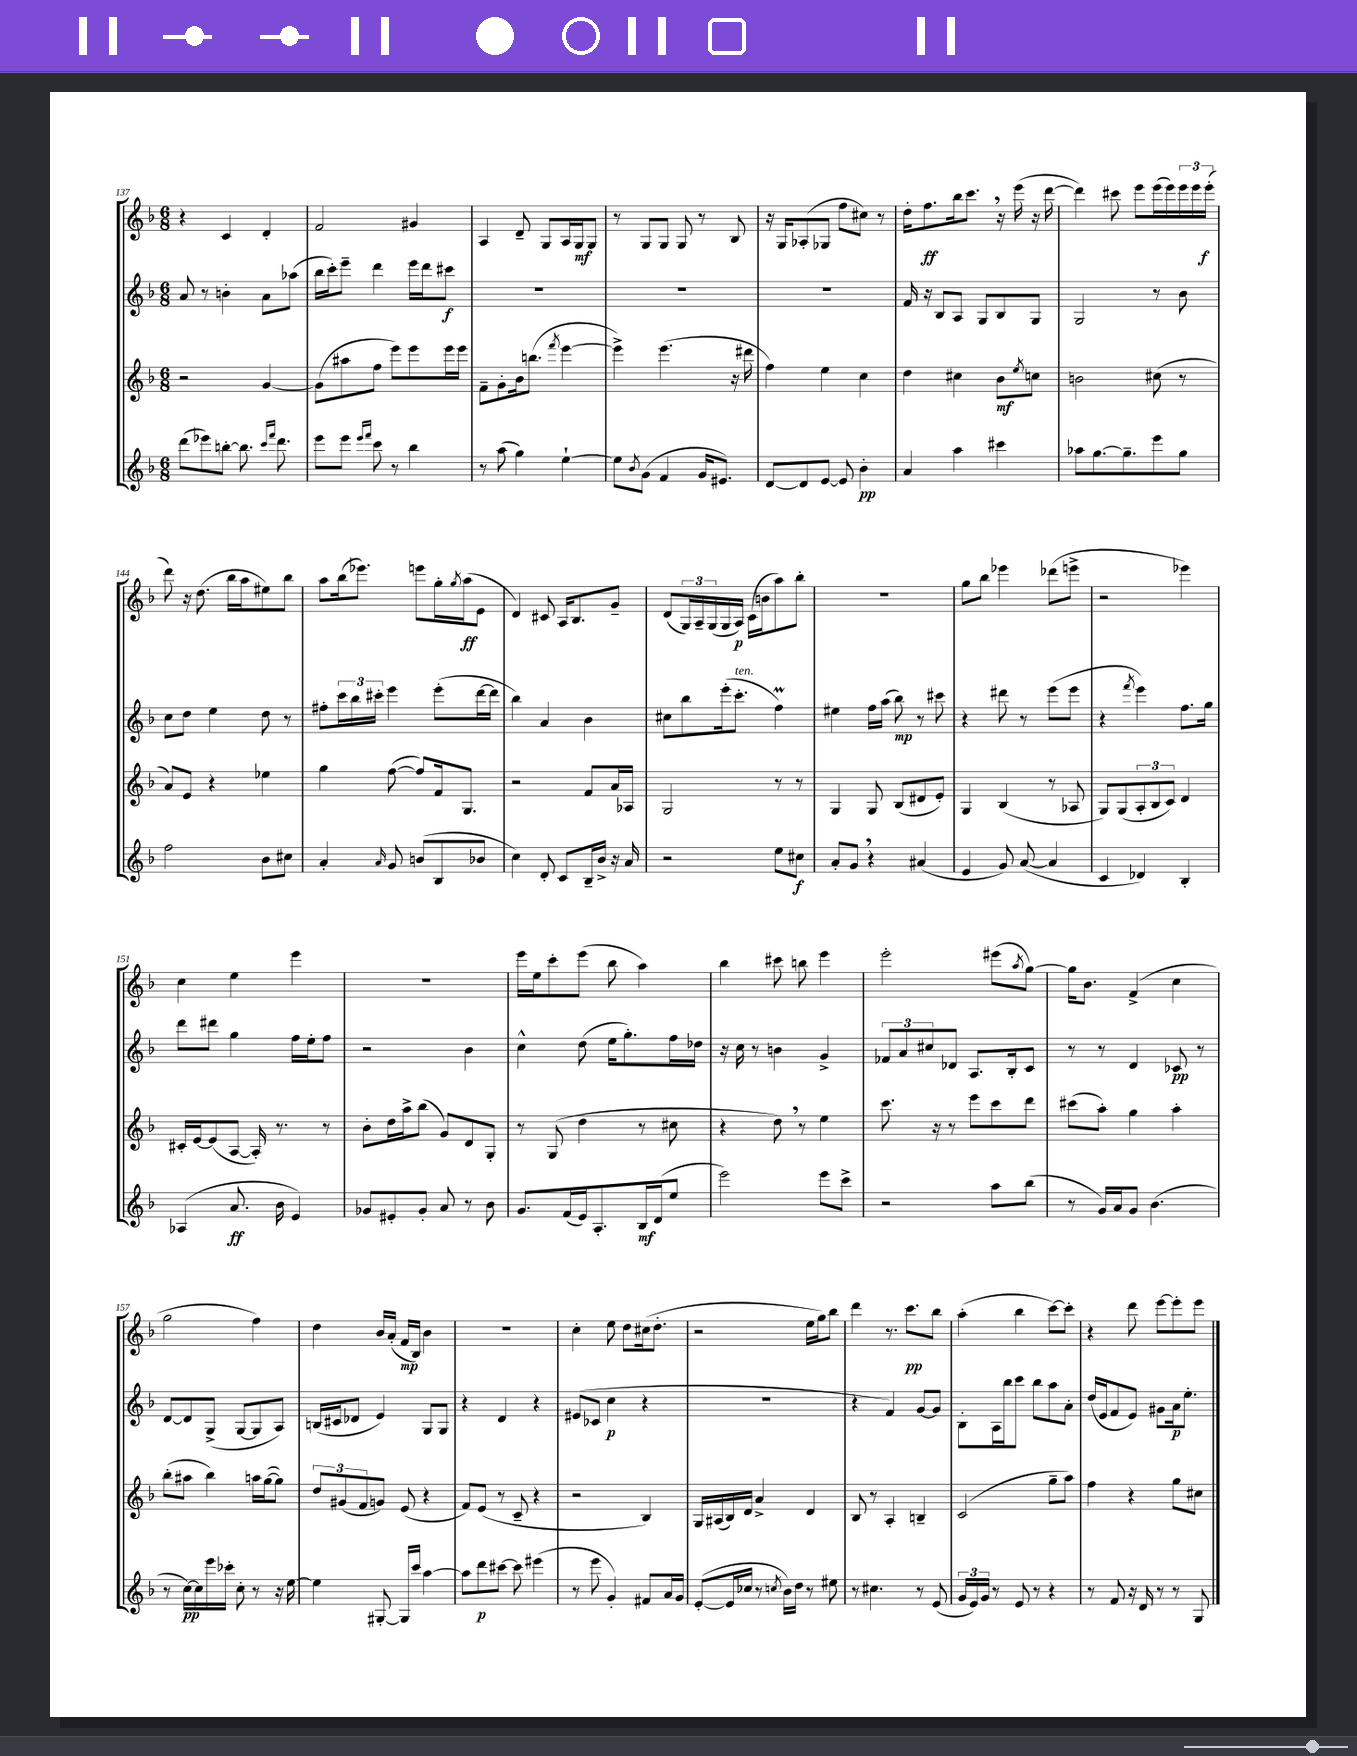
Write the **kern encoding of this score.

**kern	**kern	**kern	**kern
*staff4	*staff3	*staff2	*staff1
*clefG2	*clefG2	*clefG2	*clefG2
*k[b-]	*k[b-]	*k[b-]	*k[b-]
*M6/8	*M6/8	*M6/8	*M6/8
(8ddd\L	2r	8a/	4r
8eee-\)	.	8r	.
[8bb'\J	.	4b'\	4c/
8.bb\]	.	.	.
.	[4g/	8a\L	4d'/
16qqccc/LL	.	.	.
16qqfff/JJ	.	.	.
8.ddd\	.	.	.
.	.	(8aa-\J	.
=	=	=	=
8eee\L	(8g\]L	16bb-\LL	2f/
.	.	16ccc'\J)	.
8eee\J	8aa#\	8eee~\J	.
16qqeee/LL	.	.	.
16qqfff/JJ	.	.	.
8ccc\	8ff\J	4ddd\	.
8r	8eee\L)	.	.
4bb-\	8eee\	16eee\LL	4g#/
.	.	16ddd\J	.
.	16eee\L	8ccc#\J	.
.	16eee\JJ	.	.
=	=	=	=
8r	8f~\L	2.r	4A/
(8aa\	8g'\	.	.
4gg\)	16b-\k	.	8d~/
.	(8.bb\J	.	.
.	.	.	8G/L
.	8qfff/	.	.
[4ee`\	[4eee\	.	16A/L
.	.	.	16G/J
.	.	.	8G/J
=	=	=	=
8ee\]L	4eee^\])	2.r	8r
8qb-/	.	.	.
(8g\J	.	.	8G/L
4f/	(4.eee\	.	8G/J
.	.	.	8G/
16g/LK	.	.	8r
8.e#/J)	.	.	.
.	16r	.	8B-/
.	16ddd#\	.	.
=	=	=	=
[8d/L	4ff\)	2.r	16r
.	.	.	16G/LK
8d/]	.	.	(8A-'/
[8e/J	4ee\	.	8G-/J
8e/]	.	.	8ff\L
4b-'\	4cc\	.	8cc#\J)
.	.	.	8r
=	=	=	=
4a/	4dd\	16f/	16dd'\LK
.	.	16r	8.ff\
.	.	8B-/L	.
4aa\	4cc#\	8A/J	16bb-\k
.	.	.	8.ccc\J
.	.	8G/L	.
4ccc#\	8b-\L	8B-/	16r
.	.	.	(16eee\
.	8qee/	.	.
.	8cc\J	8G/J	16r
.	.	.	[16ddd\
=	=	=	=
8aa-\L	2b\	2G/	4ddd\])
[8.gg\	.	.	.
.	.	.	8ccc#\
8.gg~\]	.	.	.
.	.	.	8eee\L
8eee\	(8cc#\	8r	(16eee\L
.	.	.	16eee\)
8gg\J	8r	8b-\	24eee\
.	.	.	24eee\
.	.	.	(24eee'\JJ
=	=	=	=
2ff\	8a/L)	8cc\L	8ddd\)
.	8e/J	8dd\J	16r
.	.	.	(8.dd\
.	4r	4ee\	.
.	.	.	16bb-\LL
.	.	.	16aa\J
8b-\L	4ee-\	8dd\	8ee#\)
8cc#\J	.	8r	8bb-\J
=	=	=	=
4a'/	4gg\	8ff#'\L	8aa\L
.	.	24ccc\L	(16bb-\k
.	.	24bb-\	.
.	.	.	8.eee-\J)
.	.	24ccc#'\JJ	.
16qqa/	.	.	.
8g/	([8ff\	4eee\	.
(8b/L	8ff/]L)	.	8eee\L
8B-/	16f/k	(8eee'\L	16gg'\L
.	.	.	8qgg/
.	8.G/J	.	(16aa\J
8b-/J	.	[16ddd\L	8e\J
.	.	16ddd\]JJ	.
=	=	=	=
4cc\)	2r	4bb-\)	4d/)
8d'/	.	4a/	8c#/
8c/L	.	.	16A/LK
.	.	.	8.B-/
16B-~/L	8f/L	4b-\	.
16b-^/JJ	.	.	.
16r	16a/L	.	8g~/J
16a/	16A-/JJ	.	.
=	=	=	=
2r	2G/	8cc#\L	(8d/L
.	.	8bb-\	24G/L)
.	.	.	24A~/
.	.	.	(24G/
.	.	(16eee'\k	16G/
.	.	8.ccc'\J	16A/JJ)
.	.	.	(16c\LL
.	.	.	16b\J
8ee\L	8r	4ff\)	8aa\)
8cc#\J	8r	.	8bb-'\J
=	=	=	=
8a'/L	4G/	4ee#\	2.r
8g/J	.	.	.
4r	8G/	16ff\LL	.
.	.	(16aa\JJ	.
.	(8B-/L	8bb-\)	.
(4a#/	8d#/	8r	.
.	8e'/J)	8ccc#\	.
=	=	=	=
4e/	4G/	4r	8gg\L
.	.	.	8bb-\J
8g/)	(4B-/	8ddd#\	4eee-\
([8a/	.	8r	.
4a/]	8r	(8eee\L	(8ddd-\L
.	8A-/	8eee\J	8eee^\J
=	=	=	=
4c/	8G/L)	4r	2r
.	(8G/	.	.
.	.	8qfff/	.
4d-/)	12A'/	4eee\)	.
.	12B-/	.	.
.	12c/J)	.	.
4B-'/	4d/	8.ff\L	4eee-\)
.	.	16gg\Jk	.
=	=	=	=
(4A-/	16c#'/LL	8ddd\L	4cc\
.	[16e/J	.	.
.	(8e/]	8ddd#\J	.
8.a/	[8A/J	4gg\	4ee\
.	16A'/])	.	.
16b-\	8.r	.	.
4e/)	.	16ff\LL	4eee\
.	.	16ee'\J	.
.	8r	8ff\J	.
=	=	=	=
8g-/L	8b-'\L	2r	2.r
8e#'/	16dd\L	.	.
.	16aa^\J	.	.
8g-'/J	(8bb-\J	.	.
8a/	8g/L)	.	.
8r	8d/	4b-\	.
8b-\	8G'/J	.	.
=	=	=	=
8.g/L	8r	4cc^^\	16eee\LL
.	.	.	16ee\J
.	(8G/	.	8ccc'\
(16f/L	.	.	.
16e/J)	4dd\	(8dd\	(8eee\J
8.A'/	.	.	.
.	.	16ee\LK	8bb-\
.	.	8.gg'\)	.
16B-/L	8r	.	4aa\)
(16d/J	.	.	.
8ee/J	8cc#\	16ff\L	.
.	.	16dd-\JJ	.
=	=	=	=
2eee\)	4r	16r	4bb-\
.	.	16cc\	.
.	.	8r	.
.	8dd\)	4b\	8ccc#\
.	8r	.	8bb\
8eee\L	4ee\	4g^/	4eee\
8ccc^\J	.	.	.
=	=	=	=
2r	8.ccc\	12f-/L	2eee'\
.	.	12a/	.
.	.	12cc#/	.
.	16r	.	.
.	8r	8d-/J	.
.	8eee\L	8.A/L	.
8aa\L	8ccc\	.	(8eee#\L
.	.	16B-'/k	.
.	.	.	8qaa/
(8bb-\J	8ddd\J	8c/J	[8gg\J)
=	=	=	=
8r	(8ccc#\L	8r	16gg\]LK
.	.	.	8.b-\J
16g/LL)	8aa'\J)	8r	.
16a/J	.	.	.
8g/J	4gg\	4d/	(4f^/
(4.b-\	.	.	.
.	4aa'\	8c-/	4cc\
.	.	8r	.
=	=	=	=
8r	(8bb-'\L	[8d/L	2gg\
[16cc\LL)	8aa#\J	8d/]	.
16cc\]	.	.	.
16eee\	4bb-\)	(8G^/J	.
16ccc-'\JJ	.	.	.
8cc'\	.	[8G/L	.
8r	16aa\LL	8G/]	4ff\)
.	([16gg\J	.	.
16r	8gg\]J)	8A/J)	.
[16ee\	.	.	.
=	=	=	=
4ee\]	12dd/L	(16B/LL	4dd\
.	.	16c#/J	.
.	(12g#/	.	.
.	.	8d-/J	.
.	12f/	.	.
[8G#'/	8g/J)	4e/)	16b-/LL
.	.	.	(16a'/JJ
16G#/]LL	(8e/	.	16f/LL
16ccc/JJ	.	.	16B-/JJ)
[4aa\	4r	8G/L	4b-\
.	.	8G/J	.
=	=	=	=
8aa\]L	8f/L)	4r	2.r
8ddd\	(8e/J	.	.
[8ccc#\J	8r	4d/	.
8ccc#\]	8c~/	.	.
(4eee#\	4r	4r	.
=	=	=	=
8r	2r	(8e#/L	4cc'\
8eee\	.	8c-/J	.
4g'/)	.	4cc\	8ee\
.	.	.	8dd\L
8f#/L	4B-/)	4r	(16cc#\k
.	.	.	8.dd'\J
16a/L	.	.	.
16g/JJ	.	.	.
=	=	=	=
([8e'/L	16G/LL	2.r	2r
.	(16A#/	.	.
16e/]L	16B-/)	.	.
16cc-/JJ	16d/JJ	.	.
8r	4a^/	.	.
8qcc/	.	.	.
16b-\LL)	.	.	.
16dd\JJ	.	.	.
8r	4d/	.	16ee\LL
.	.	.	16gg\J)
8ee#\	.	.	8bb-\J
=	=	=	=
8r	8B-/	4r	4ddd\
4.cc#\	8r	.	.
.	4A'/	4f/)	8.r
.	.	.	8.ccc\L
8r	4B~/	[8g/L	.
(8e/	.	8g/]J	8bb-\J
=	=	=	=
24g/LL	(2c/	8B-'\L	(4aa'\
24e/)	.	.	.
24g/JJ	.	.	.
8r	.	16A\L	.
.	.	16bb-\J	.
8e/	.	8ccc\J	4bb-\
8r	.	8bb-\L	.
4r	8gg~\L	8aa\	[8ccc\L)
.	8aa\J)	8a'\J	8ccc'\]J
=	=	=	=
8r	4ff\	(16dd/LL	4r
.	.	16e/J	.
8f/	.	8f/	.
16r	4r	8e/J)	8ddd\
16d/	.	.	.
8r	.	8g#\L	[8eee\L
8r	8gg\L	16a\k	8eee'\]
.	.	8.ee'\J	.
8G/	8cc#\J	.	8eee\J
==	==	==	==
*-	*-	*-	*-
